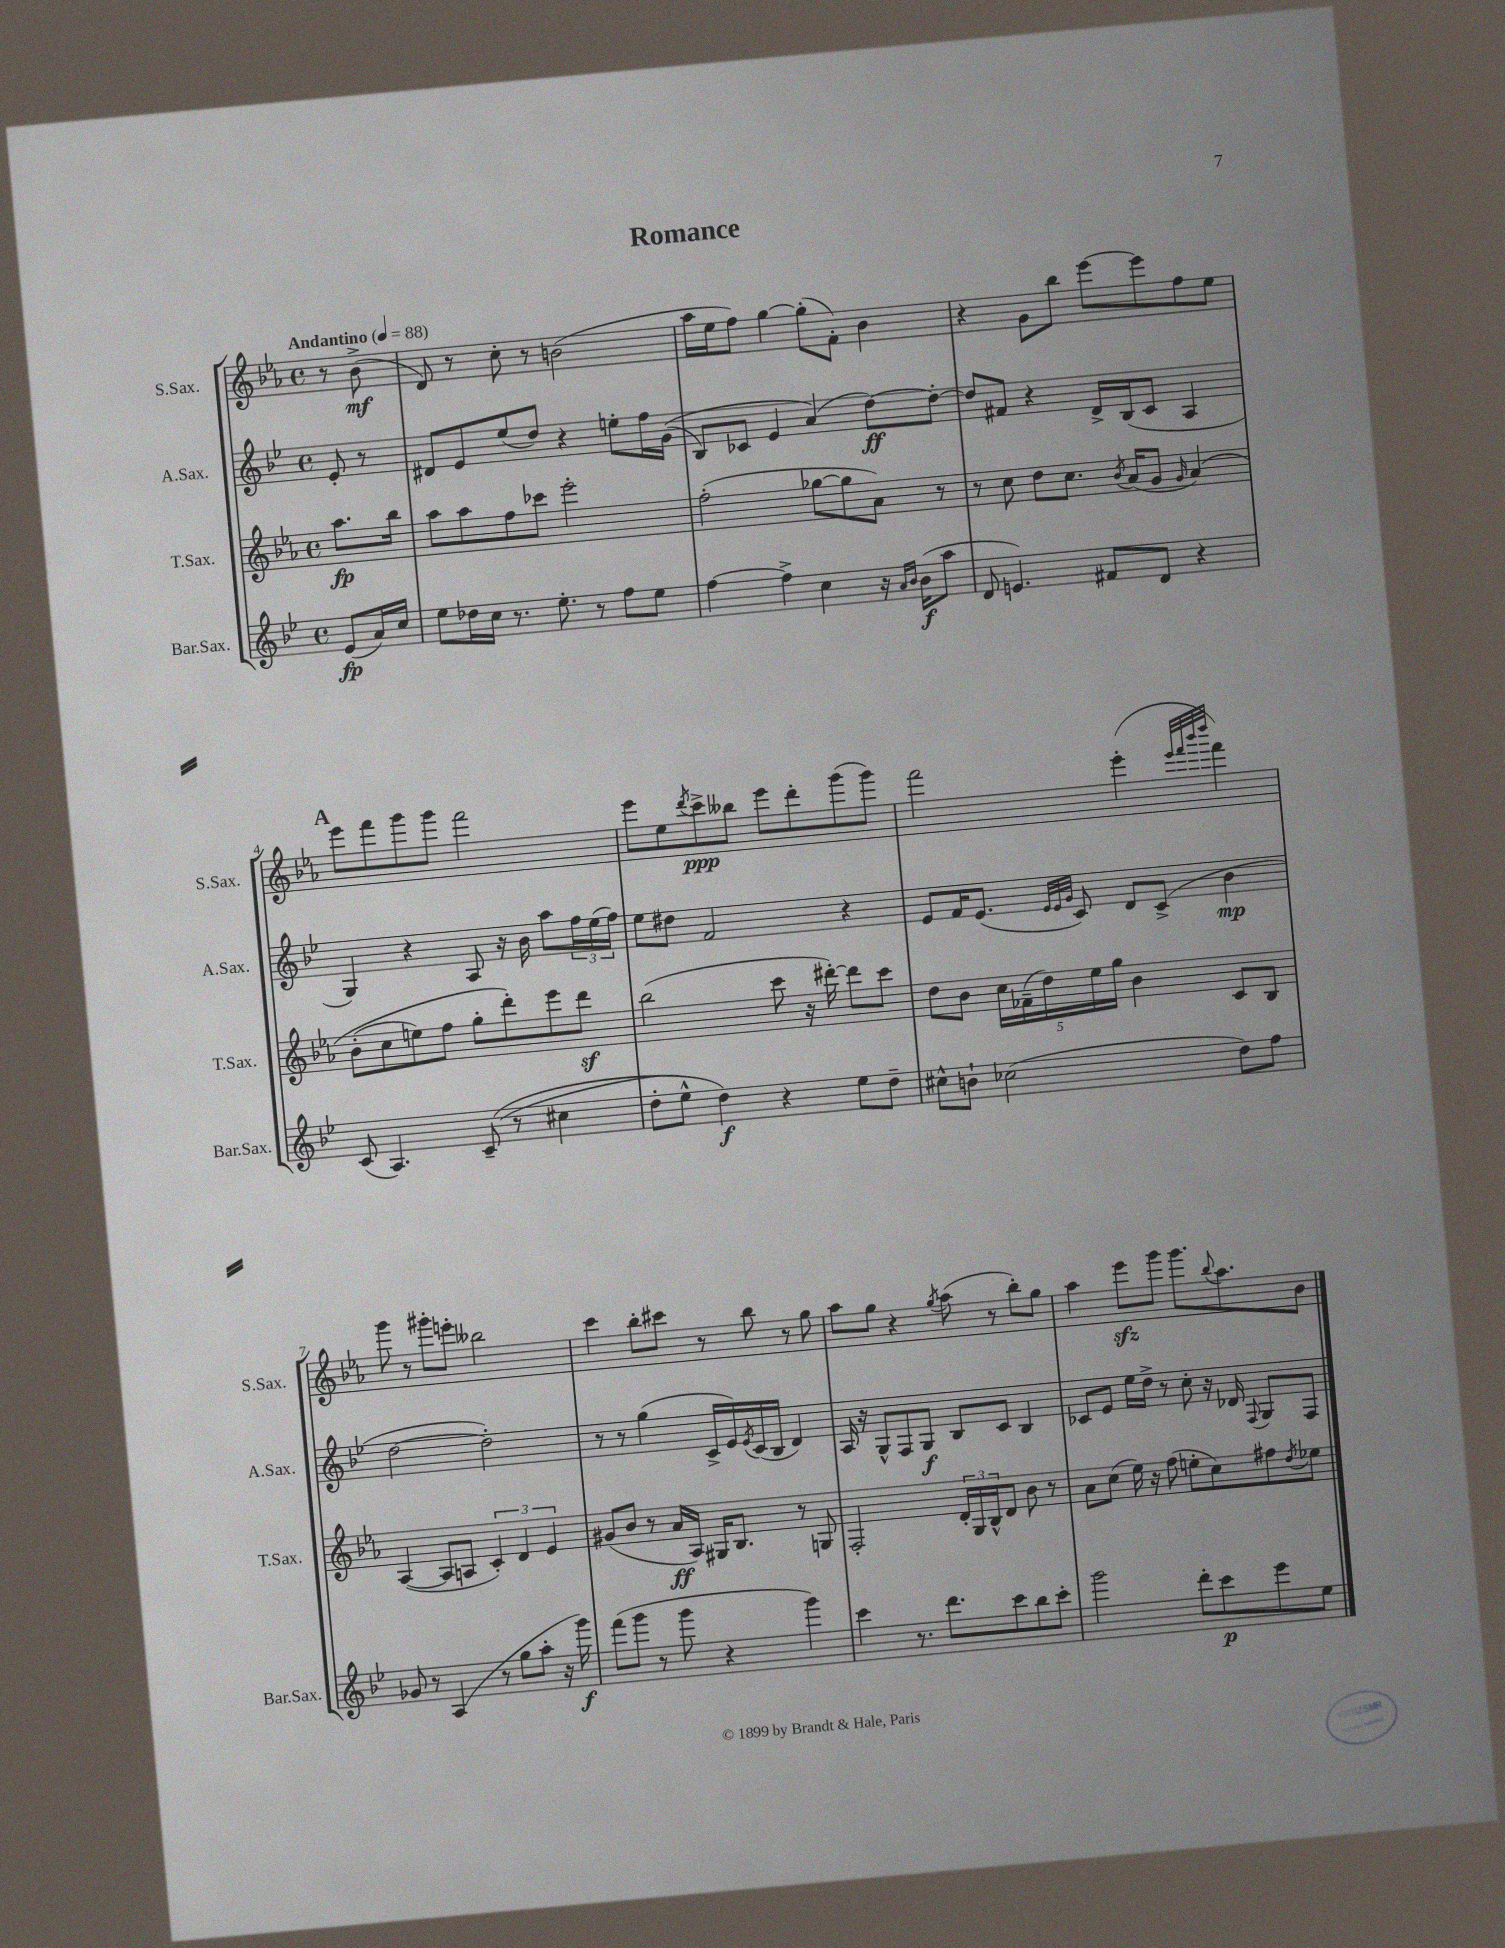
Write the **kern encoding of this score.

**kern	**kern	**kern	**kern
*staff4	*staff3	*staff2	*staff1
*clefG2	*clefG2	*clefG2	*clefG2
*k[b-e-]	*k[b-e-a-]	*k[b-e-]	*k[b-e-a-]
*M4/4	*M4/4	*M4/4	*M4/4
*met(c)	*met(c)	*met(c)	*met(c)
*MM88	*MM88	*MM88	*MM88
(8e-	8.aa-	8e-'	8r
16a)	.	8r	(8b-^
16cc	16bb-	.	.
=	=	=	=
8ee-	8aa-	8d#	8d)
16dd-	8aa-	8e-	8r
16cc	.	.	.
8.r	8ff	(8ee-	8cc'
.	8ccc-	8dd)	8r
8.ee-'	.	.	.
.	2eee-'	4r	(2b
8r	.	.	.
8ff	.	8ee'	.
8ee-	.	16ff	.
.	.	&((16g	.
=	=	=	=
[4ff	(2ff'	8B-)	16aa-
.	.	.	16ee-
.	.	8c-	8ff)
4ff^]	.	4e-	[4gg
4cc	[8gg-	(4a&)	(8gg']
.	8gg-]	.	8f')
16r	8a-)	[8dd)	4b-
16qqa	.	.	.
16qqb-	.	.	.
(16b-	.	.	.
8aa	8r	8dd'_	.
=	=	=	=
8d	8r	8dd]	4r
4.e)	8cc	8f#	.
.	8dd	4r	8g
.	8.cc	.	8bb-
8f#	.	16d^	[8eee-
.	8qb-	.	.
.	(16a-	(16B-	.
8d	8g	8c	8eee-]
.	16qqg	.	.
4r	&(4a-)	4A	8ff
.	.	.	8ee-
=	=	=	=
(8c	(8b-'	4G)	8eee-
4.A)	8cc	.	8fff
.	8ee)	4r	8ggg
.	8ff	.	8ggg
&((8c~	8gg'	8A	2fff
8r	8ddd'&)	16r	.
.	.	16b-	.
4cc#	8eee-	8aa	.
.	8ddd	24ff	.
.	.	(24ee-	.
.	.	24ff)	.
=	=	=	=
8dd'	(2bb-	8ee-	8eee-
8ee-^^)	.	8dd#	8ee-
.	.	.	8qddd
4dd&)	.	2f	8ccc^
.	.	.	8bb--
4r	8ccc	.	8eee-
.	16r	.	8ddd'
.	[16ddd#')	.	.
8ee-	8ddd#]	4r	(8ggg
8dd~	8ccc	.	8ggg)
=	=	=	=
8cc#^^	8dd	8e-	2fff
8b`	8b-	16f	.
.	.	(8.e-	.
(2cc-	20cc	.	.
.	(20f-~	.	.
.	20dd)	.	.
.	.	32qqe-	.
.	.	32qqe-	.
.	.	32qqg	.
.	.	8c)	.
.	20ee-	.	.
.	20gg	.	.
.	4b-	8d	(4eee-'
.	.	(8c^	.
.	.	.	32qqeee-
.	.	.	32qqfff
.	.	.	32qqbbb-
.	.	.	32qqdddd
8dd)	8c	4b-	4fff)
8ff	8B-	.	.
=	=	=	=
8g-	([4A-	[2dd	8ggg
8r	.	.	8r
(4A	8A-]	.	8ggg#'
.	8A	.	8eee'
8r	6c')	2dd'])	2bb--
8gg	.	.	.
.	6d	.	.
8aa'	.	.	.
.	6e-	.	.
16r	.	.	.
16ggg)	.	.	.
=	=	=	=
(8fff	(8g#	8r	4ccc
8ggg	8b-	8r	.
8r	8r	(4gg	8bb-'
8ggg	16a-	.	8ccc#
.	16A-)	.	.
4r	16G#	16c^	8r
.	8.B-	16e-)	.
.	.	8qe-	.
.	.	(16c	8bb-
.	.	16B-	.
4ggg)	8r	4d)	8r
.	8G	.	8gg
=	=	=	=
4ccc	2F'	16A	8aa-
.	.	16r	.
.	.	8G^^	8gg
8.r	.	8F	4r
.	.	8G	.
8.ddd	.	.	.
.	.	.	8qgg
.	24d'	8B-	(8aa-
.	24G	.	.
.	24B-^^	.	.
8ccc	8d	8c	8r
8bb-	8b-	4B-	8bb-')
8ccc'	8r	.	8gg
=	=	=	=
2ggg	8a-	8c-	4aa-
.	(8cc	8e-	.
.	16ee-)	16ee-	8eee-
.	16r	16dd^	.
.	(8ff	8r	8ggg
8ddd'	8ee'	8cc'	8.ggg
8ccc	8cc)	16r	.
.	.	.	8qqbb-
.	.	16d-	8.aa-
.	.	8qqF	.
8eee-	8ff#	8G	.
.	8qdd	.	.
8ee-	8ee-	8F	8b-
==	==	==	==
*-	*-	*-	*-
